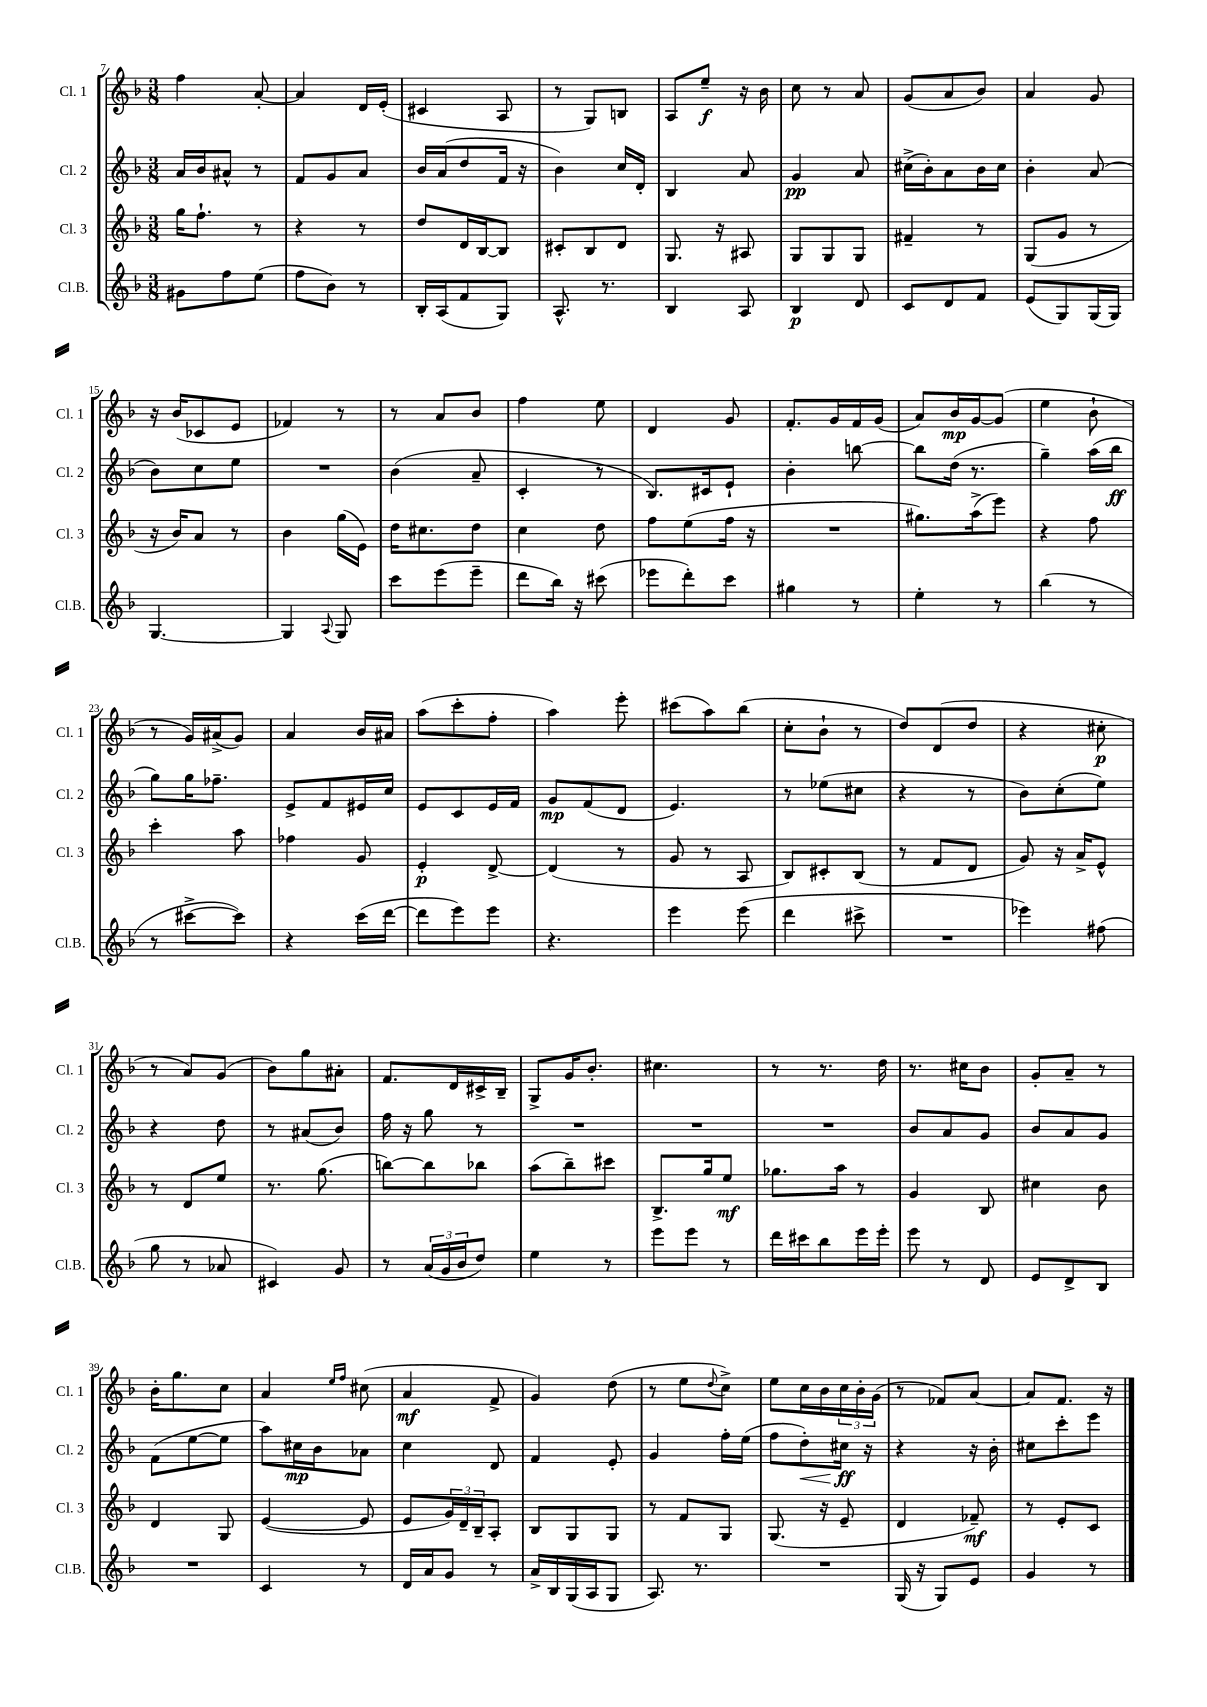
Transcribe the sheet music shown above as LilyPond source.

<<
\new StaffGroup <<
\new Staff = "s0" \with { instrumentName = "Cl. 1" shortInstrumentName = "Cl. 1" } {
    \clef treble \key f \major \numericTimeSignature \time 3/8
    f''4 a'8~-. |
    a'4 d'16 e'16-.( |
    cis'4 a8 |
    r8 g8) b8 |
    a8 e''8--\f r16 bes'16 |
    c''8 r8 a'8 |
    g'8( a'8 bes'8) |
    a'4 g'8 |
    r16 bes'16( ces'8 e'8 |
    fes'4) r8 |
    r8 a'8 bes'8 |
    f''4 e''8 |
    d'4 g'8 |
    f'8.-. g'16 f'16 g'16( |
    a'8) bes'16\mp g'16~ g'8( |
    e''4 bes'8-! |
    r8 g'16) ais'16->( g'8) |
    a'4 bes'16 ais'16 |
    a''8( c'''8-. f''8-. |
    a''4) e'''8-. |
    cis'''8( a''8) bes''8( |
    c''8-. bes'8-! r8 |
    d''8) d'8( d''8 |
    r4 cis''8-.\p |
    r8 a'8) g'8( |
    bes'8) g''8 ais'8-. |
    f'8. d'16 cis'16-> bes16-- |
    g8-> g'16 bes'8.-. |
    cis''4. |
    r8 r8. d''16 |
    r8. cis''16 bes'8 |
    g'8-. a'8-- r8 |
    bes'16-. g''8. c''8 |
    a'4 \grace { e''16 f''16 } cis''8( |
    a'4\mf f'8-> |
    g'4) d''8( |
    r8 e''8 \appoggiatura { d''8 } c''8->) |
    e''8 c''16 bes'16 \tuplet 3/2 { c''16 bes'16-. g'16( } |
    r8 fes'8) a'8~ |
    a'8 f'8. r16 \bar "|." |
}
\new Staff = "s1" \with { instrumentName = "Cl. 2" shortInstrumentName = "Cl. 2" } {
    \clef treble \key f \major \numericTimeSignature \time 3/8
    a'16 bes'16 ais'8-^ r8 |
    f'8 g'8 a'8 |
    bes'16 a'16( d''8 f'16 r16 |
    bes'4) c''16 d'16-. |
    bes4 a'8 |
    g'4\pp a'8 |
    cis''16->( bes'16-.) a'8 bes'16 cis''16 |
    bes'4-. a'8( |
    bes'8) c''8 e''8 |
    R4. |
    bes'4( a'8-- |
    c'4-. r8 |
    bes8.) cis'16 e'8-! |
    bes'4-. b''8~ |
    b''8 d''16( r8. |
    g''4--) a''16( bes''16\ff |
    g''8) g''16 fes''8.-- |
    e'8-> f'8 eis'16 c''16 |
    e'8 c'8 e'16 f'16 |
    g'8\mp f'8( d'8 |
    e'4.) |
    r8 ees''8( cis''8 |
    r4 r8 |
    bes'8) c''8-.( e''8) |
    r4 d''8 |
    r8 ais'8( bes'8) |
    f''16 r16 g''8 r8 |
    R4. |
    R4. |
    R4. |
    bes'8 a'8 g'8 |
    bes'8 a'8 g'8 |
    f'8( e''8~ e''8 |
    a''8) cis''16\mp bes'16 aes'8 |
    c''4 d'8 |
    f'4 e'8-. |
    g'4 f''16-. e''16( |
    f''8 d''8-.\<) cis''16\ff\! r16 |
    r4 r16 bes'16-. |
    cis''8 c'''8-. e'''8 \bar "|." |
}
\new Staff = "s2" \with { instrumentName = "Cl. 3" shortInstrumentName = "Cl. 3" } {
    \clef treble \key f \major \numericTimeSignature \time 3/8
    g''16 f''8.-! r8 |
    r4 r8 |
    d''8 d'16 bes16~ bes8 |
    cis'8-. bes8 d'8 |
    g8. r16 ais8 |
    g8 g8 g8 |
    fis'4-- r8 |
    g8( g'8 r8 |
    r16 bes'16) a'8 r8 |
    bes'4 g''16( e'16) |
    d''16 cis''8. d''8 |
    c''4 d''8 |
    f''8 e''8( f''16 r16 |
    R4. |
    gis''8.) a''16->( e'''8) |
    r4 f''8 |
    c'''4-. a''8 |
    fes''4 g'8 |
    e'4-.\p d'8~-> |
    d'4( r8 |
    g'8 r8 a8 |
    bes8) cis'8-. bes8( |
    r8 f'8 d'8 |
    g'8) r16 a'16-> e'8-^ |
    r8 d'8 e''8 |
    r8. g''8.( |
    b''8~) b''8 bes''8 |
    a''8( bes''8--) cis'''8 |
    bes8.-> g''16 e''8\mf |
    ges''8. a''16 r8 |
    g'4 bes8 |
    cis''4 bes'8 |
    d'4 g8 |
    e'4~( e'8 |
    e'8 \tuplet 3/2 { g'16) d'16-- bes16-- } a8-. |
    bes8 g8 g8 |
    r8 f'8 g8 |
    g8.( r16 e'8-- |
    d'4 fes'8--\mf) |
    r8 e'8-. c'8 \bar "|." |
}
\new Staff = "s3" \with { instrumentName = "Cl.B." shortInstrumentName = "Cl.B." } {
    \clef treble \key f \major \numericTimeSignature \time 3/8
    gis'8 f''8 e''8( |
    f''8 bes'8) r8 |
    bes16-. a16( f'8 g8) |
    a8.-^ r8. |
    bes4 a8 |
    bes4\p d'8 |
    c'8 d'8 f'8 |
    e'8( g8) g16( g16) |
    g4.~ |
    g4 \appoggiatura { a8 } g8 |
    c'''8 e'''8( e'''8-- |
    d'''8 bes''16) r16 cis'''8( |
    ees'''8 d'''8-.) c'''8 |
    gis''4 r8 |
    e''4-. r8 |
    bes''4( r8 |
    r8 cis'''8~-> cis'''8) |
    r4 c'''16( d'''16~ |
    d'''8 e'''8) e'''8 |
    r4. |
    e'''4 e'''8( |
    d'''4 cis'''8-> |
    R4. |
    ees'''4) fis''8( |
    g''8 r8 aes'8 |
    cis'4) g'8 |
    r8 \tuplet 3/2 { a'16( g'16 bes'16 } d''8) |
    e''4 r8 |
    e'''8 e'''8 r8 |
    d'''16 cis'''16 bes''8 e'''16 e'''16-. |
    e'''8 r8 d'8 |
    e'8 d'8-> bes8 |
    R4. |
    c'4 r8 |
    d'16 a'16 g'8 r8 |
    a'16-> bes16 g16( a16 g8 |
    a8.) r8. |
    R4. |
    g16( r16 g8) e'8 |
    g'4 r8 \bar "|." |
}
>>
>>
\layout { \context { \Score currentBarNumber = #7 } }
